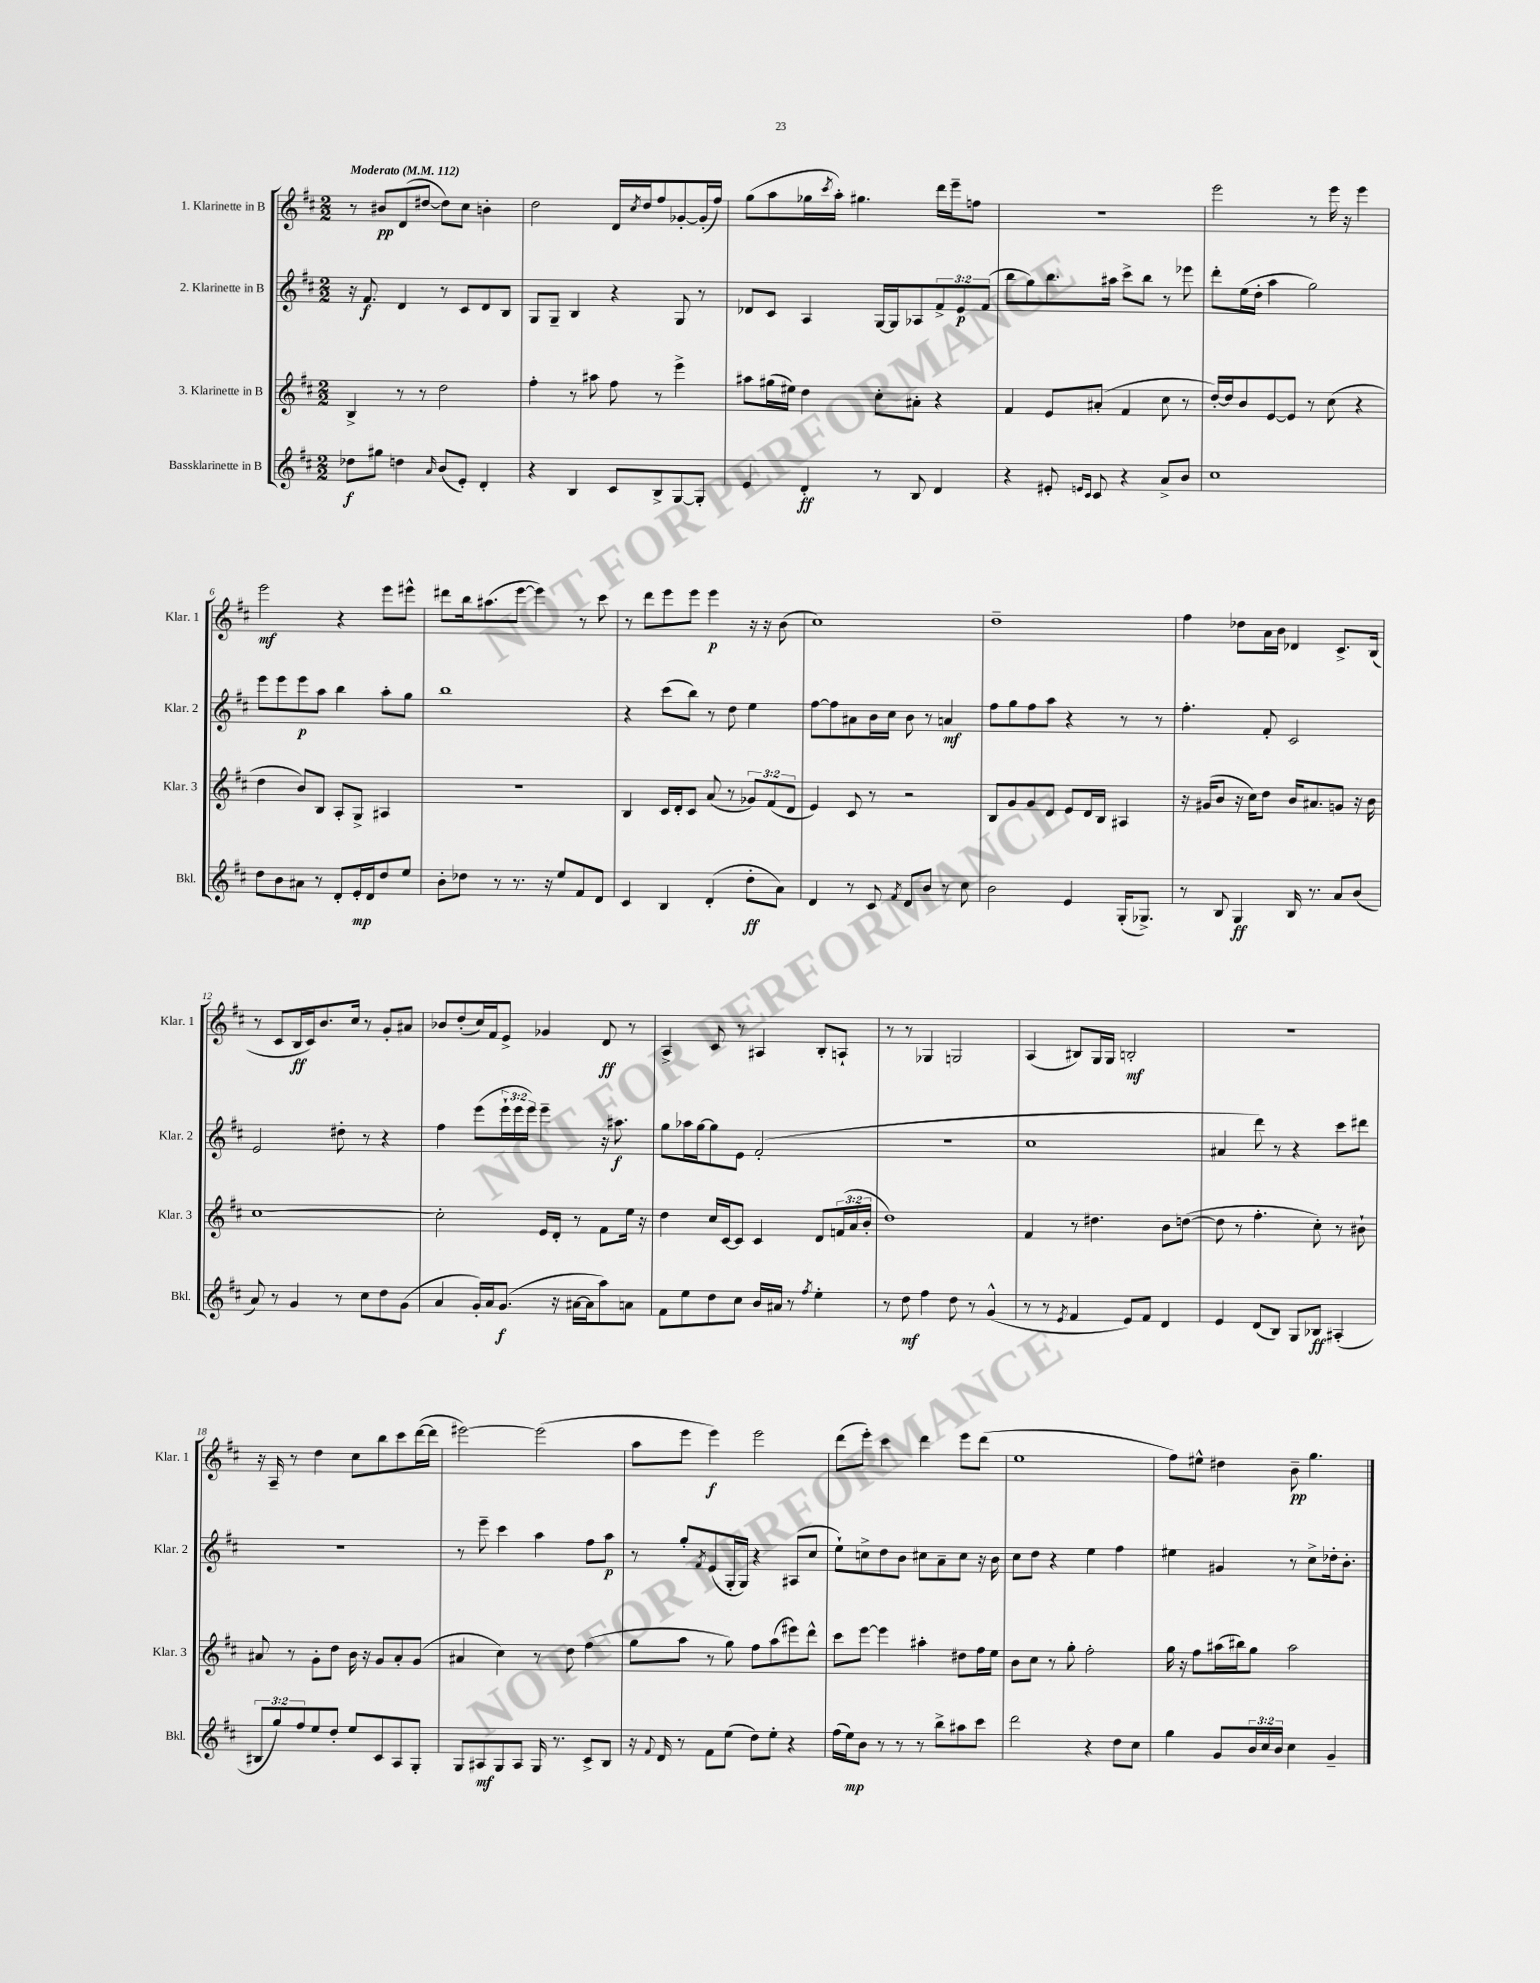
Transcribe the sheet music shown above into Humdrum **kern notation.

**kern	**kern	**kern	**kern
*staff4	*staff3	*staff2	*staff1
*clefG2	*clefG2	*clefG2	*clefG2
*k[f#c#]	*k[f#c#]	*k[f#c#]	*k[f#c#]
*M2/2	*M2/2	*M2/2	*M2/2
*MM112	*MM112	*MM112	*MM112
8dd-	4B^	16r	8r
.	.	8.f#	.
8gg#	.	.	8b#
4dd	8r	4d	(8d
.	8r	.	[8dd#
16qqa	.	.	.
(8b	2dd	8r	8dd#])
8e')	.	8c#	8cc#
4d'	.	8d	4b'
.	.	8B	.
=	=	=	=
4r	4ff#'	8G	2dd
.	.	8G~	.
4B	8r	4B	.
.	8aa#	.	.
8c#	8ff#	4r	16d
.	.	.	8qcc#
.	.	.	16dd
8B^	8r	.	8ff#
[8G	4eee^	8G	[8g-'
8G']	.	8r	(16g-']
.	.	.	16ff#)
=	=	=	=
4e	8aa#	8d-	(8gg
.	(16gg#	8c#	8aa
.	16ee#)	.	.
4d'	4dd	4A	16gg-
.	.	.	8qccc#
.	.	.	16aa')
.	.	.	4.gg#
8r	8cc#'	[16G	.
.	.	16G]	.
8B	8a#'	8A-	.
4d	4r	12f#^	16ddd
.	.	.	16eee~
.	.	12e	.
.	.	.	8ff
.	.	(12f#	.
=	=	=	=
4r	4f#	8bb	1r
.	.	8gg)	.
8e#'	8e	8.bb	.
16qqe	.	.	.
16qqc#	.	.	.
8c#	(8a#'	.	.
.	.	16aa#	.
4r	4f#	8ccc#^	.
.	.	8bb	.
8a^	8cc#	8r	.
8b	8r	8eee-	.
=	=	=	=
1cc#	[16dd')	8ddd'	2eee
.	16dd]	.	.
.	8b	(16ee	.
.	.	16dd'	.
.	[8e	4aa	.
.	8e]	.	.
.	8r	2gg)	8r
.	(8cc#	.	16eee
.	.	.	16r
.	4r	.	4eee
=	=	=	=
8dd	4dd	8eee	2eee
8b	.	8eee	.
8a#	8b)	8eee	.
8r	8B	8aa	.
8d'	8A'	4bb	4r
16e'	8G^	.	.
16d	.	.	.
8dd	4A#	8aa'	8eee
8ee	.	8gg	8eee#^^
=	=	=	=
8b'	1r	1bb	8ddd#
8dd-	.	.	16bb
.	.	.	(8.aa#
8r	.	.	.
8.r	.	.	[8eee
.	.	.	4eee])
16r	.	.	.
8ee	.	.	.
8f#	.	.	8r
8d	.	.	8ccc#
=	=	=	=
4c#	4B	4r	8r
.	.	.	8ddd
4B	16c#	(8ccc#	8eee
.	16d'	.	.
.	8c#	8bb)	8eee
(4d'	(8a	8r	4eee
.	8r	8dd	.
8dd'	12g-)	4ee	16r
.	.	.	16r
.	(12f#	.	.
8a)	.	.	(8b
.	12d	.	.
=	=	=	=
4d	4e)	[8ff#	1cc#)
.	.	8ff#]	.
8r	8c#	8a#	.
8c#	8r	16b	.
.	.	16cc#	.
8qf#	.	.	.
8d	2r	8b	.
8b	.	8r	.
8r	.	4a	.
8cc#	.	.	.
=	=	=	=
2b	8B	8ff#	1dd~
.	8g	8gg	.
.	8g	8ff#	.
.	8d	8aa	.
4e	8e	4r	.
.	16d	.	.
.	16B	.	.
(16G'	4A#	8r	.
8.G-^)	.	.	.
.	.	8r	.
=	=	=	=
8r	16r	4.ff#'	4ff#
.	(16g#	.	.
8B	8b	.	.
4G	16r	.	8dd-
.	16cc#)	.	.
.	8dd	8f#'	16a
.	.	.	16b
16B	16b	2c#	4d-
8.r	8.a#	.	.
8a	8g	.	8.c#^
(8b	16r	.	.
.	16b	.	(16B
=	=	=	=
8a)	[1cc#	2e	8r
8r	.	.	8c#
4g	.	.	16B
.	.	.	16c#)
.	.	.	8.b
8r	.	8dd#'	.
.	.	.	16cc#
8cc#	.	8r	8r
8dd	.	4r	8g'
(8g	.	.	8a#
=	=	=	=
4a	2cc#']	4ff#	8b-
.	.	.	(8dd'
16g')	.	(8eee	16cc#)
16a	.	.	16f#
(8.g	.	24eee`	8e^
.	.	24eee	.
.	.	24eee)	.
.	16e	4eee~	4g-
16r	16d'	.	.
[16a#	8r	.	.
16a#]	.	.	.
8aa)	8f#	16r	8d
.	.	8.aa#	.
8a	16ee	.	8r
.	16r	.	.
=	=	=	=
8f#	4dd	8gg	4A^
8ee	.	16aa-	.
.	.	[16gg	.
8dd	16cc#	8gg]	8c#
.	[16c#	.	.
8cc#	8c#]	8e	8r
16b	4c#	(2f#'	4A#
16a#	.	.	.
8r	.	.	.
8qff#	.	.	.
4ee'	8d	.	8B'
.	(24f	.	8A`
.	24a	.	.
.	24b'	.	.
=	=	=	=
8r	1dd)	1r	8r
8dd	.	.	8r
4ff#	.	.	4G-
8dd	.	.	2G
8r	.	.	.
(4g^^	.	.	.
=	=	=	=
8r	4f#	1cc#	(4A
8r	.	.	.
8qe	.	.	.
4f#	8r	.	8B#)
.	4.dd#	.	16G
.	.	.	16G
8e)	.	.	2B'
8f#	.	.	.
4d	8b	.	.
.	([8dd	.	.
=	=	=	=
4e	8dd]	4a#	1r
.	8r	.	.
(8d	4.ff#'	8ddd)	.
8B)	.	8r	.
8G	.	4r	.
8B-	8cc#')	.	.
(4A#'	8r	8ccc#	.
.	8b#`	8ddd#	.
=	=	=	=
12B#	8a#	1r	16r
.	.	.	16A~
12gg)	.	.	.
.	8r	.	8r
12ff#	.	.	.
8ee	8g'	.	4dd
8dd'	8dd	.	.
8ee	16b	.	8cc#
.	16r	.	.
8c#	8g	.	8bb
8A	8a#'	.	8ccc#
8G'	(8g	.	([16ddd
.	.	.	16ddd]
=	=	=	=
8G	4a#	8r	[2eee#)
8A#	.	8eee~	.
8G	4cc#)	4ccc#	.
8A#	.	.	.
16G	8r	4aa	(2eee#]
8.r	.	.	.
.	8dd	.	.
8c#^	(4ff#	8ff#	.
8B	.	8aa	.
=	=	=	=
16r	8gg	8r	8aa
8qqf#	.	.	.
16d	.	.	.
8r	8aa	8gg'	8eee
.	.	8qf#	.
8f#	8r	(8e	4eee)
(8ee	8gg)	16G'	.
.	.	16G)	.
8dd)	8ff#	4r	2eee
8ee'	(8aa	.	.
4r	8eee#)	(8A#	.
.	8ddd^^	8cc#	.
=	=	=	=
(16ff#	8ccc#	8ee`)	(8ddd
16ee)	.	.	.
8b	[8eee	8cc^	8eee')
8r	4eee]	8dd	4ccc#
8r	.	8b	.
8r	4aa#'	8cc#	4ddd
8bb^	.	8a~	.
8aa#	8dd#	8cc#	8eee
8ccc#	16ff#	16r	(8ddd
.	16ee	16b	.
=	=	=	=
2ddd	8b	8cc#	1ee
.	8cc#	8dd	.
.	8r	4r	.
.	8gg'	.	.
4r	2ff#'	4ee	.
8dd	.	4ff#	.
8cc#	.	.	.
=	=	=	=
4gg	16gg	4ee#	8ff#)
.	16r	.	.
.	8ff#	.	8ee#^^
8g	(16aa#	4g#	4dd#
.	16bb#)	.	.
24b	8gg	.	.
24cc#	.	.	.
24b	.	.	.
4cc#	2aa#	8r	8b~
.	.	8cc#^	4.gg
4g~	.	16dd-'	.
.	.	8.b'	.
==	==	==	==
*-	*-	*-	*-
